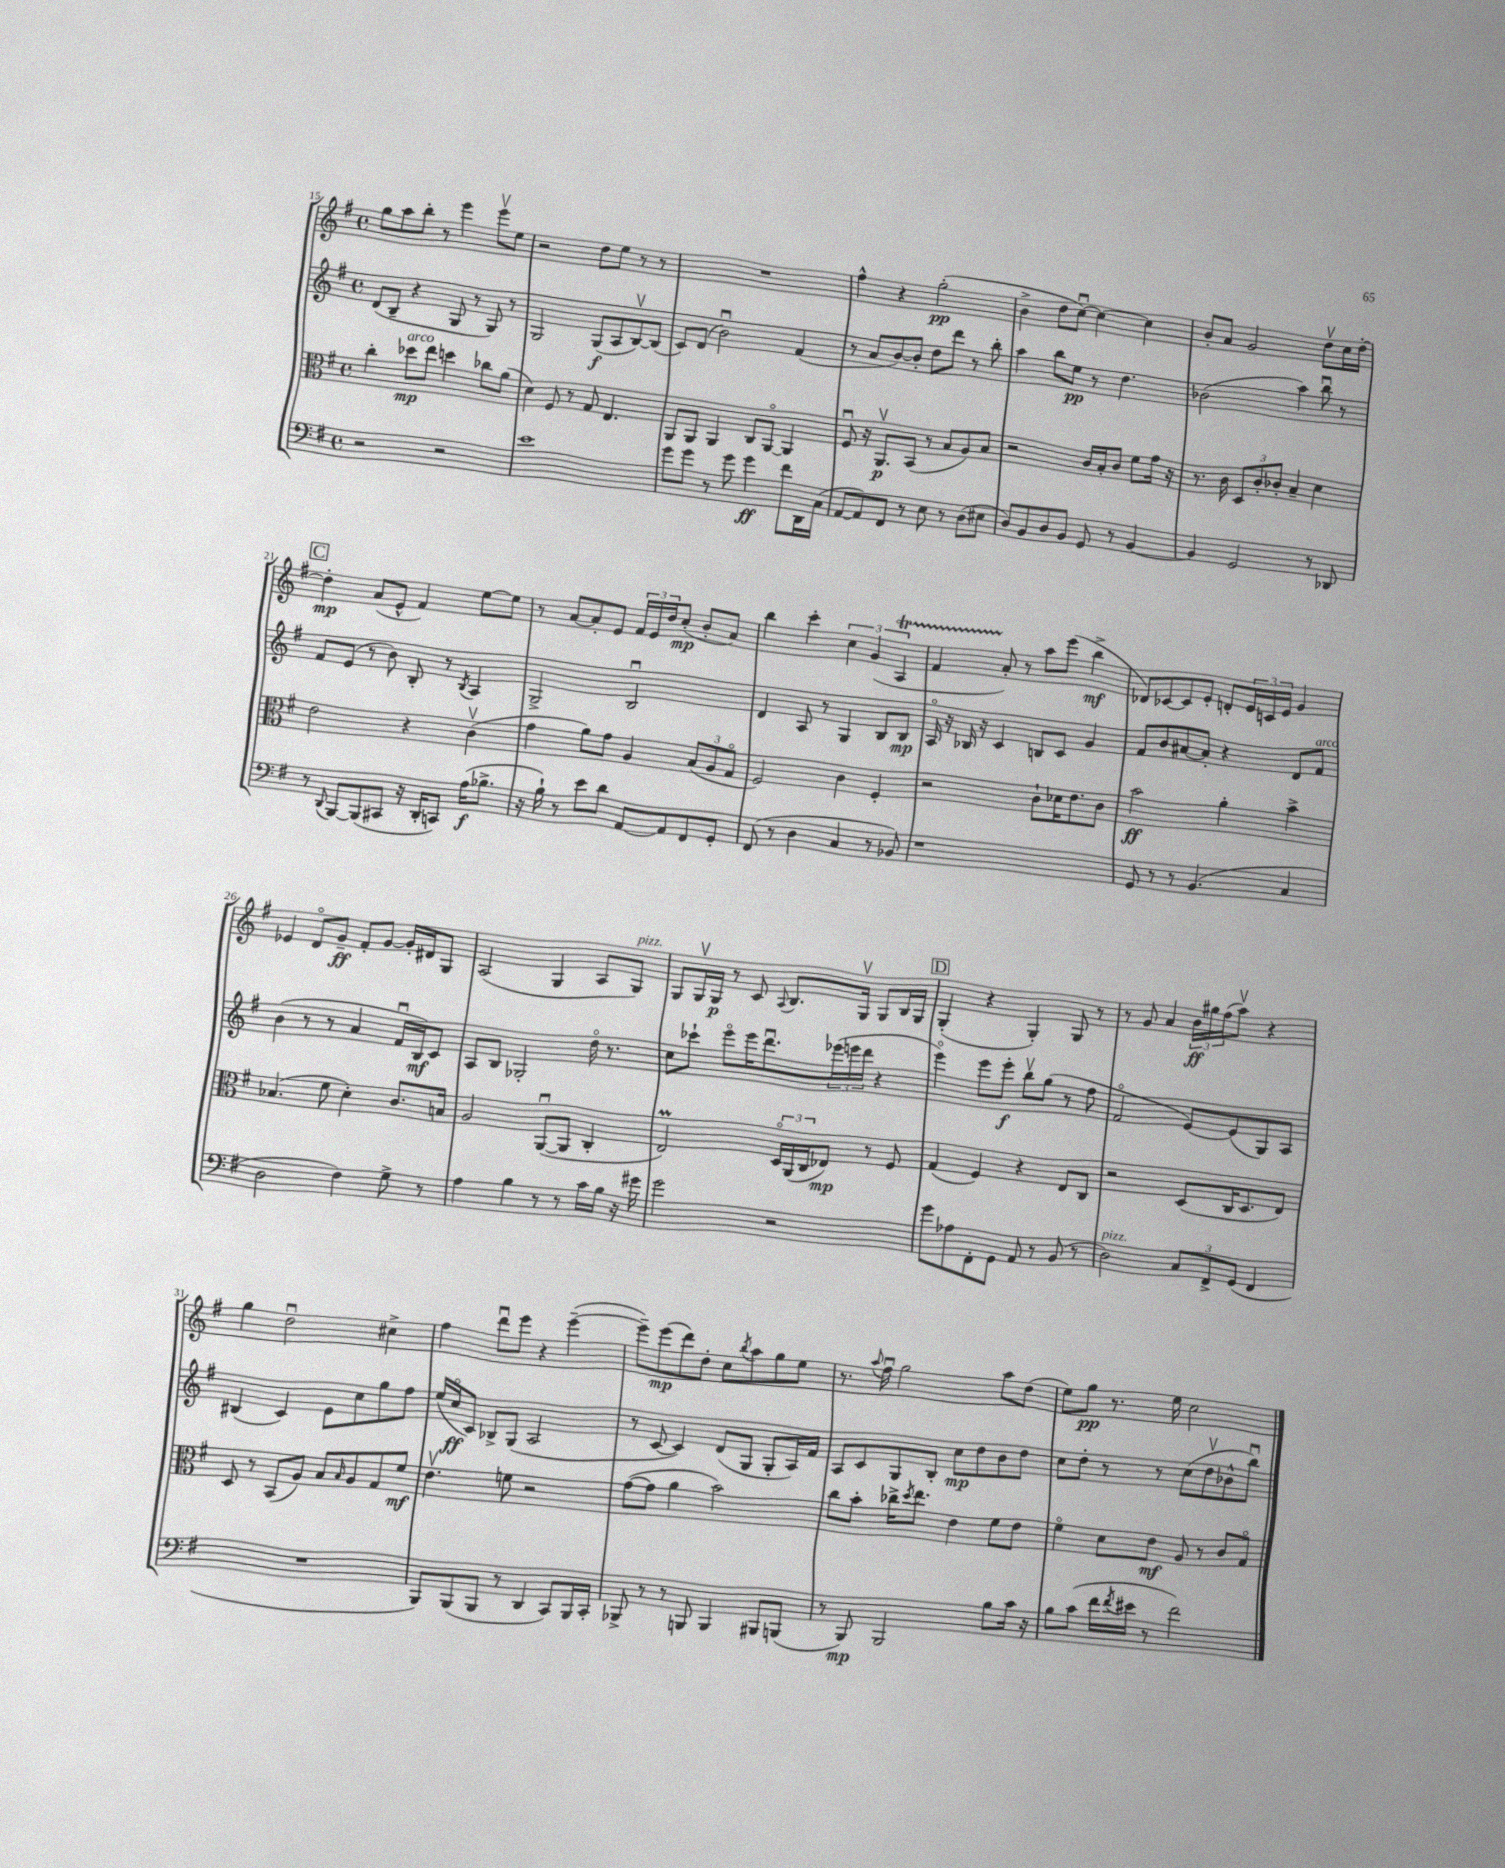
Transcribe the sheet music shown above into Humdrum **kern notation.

**kern	**kern	**kern	**kern
*staff4	*staff3	*staff2	*staff1
*clefF4	*clefC3	*clefG2	*clefG2
*k[f#]	*k[f#]	*k[f#]	*k[f#]
*M4/4	*M4/4	*M4/4	*M4/4
*met(c)	*met(c)	*met(c)	*met(c)
2r	4cc'	(8d	8gg
.	.	8B~	8aa
.	8dd-	4r	8bb'
.	8ee	.	8r
2r	4dd	8G	4eee
.	.	8r	.
.	8cc-	8G)	8eeev
.	(8a	8r	8ee
=	=	=	=
1e	4d)	2G	2r
.	8F#	.	.
.	8r	.	.
.	8G	(8G	8dd
.	4.E	8A	8ee
.	.	[8Bv)	8r
.	.	(8B]	8r
=	=	=	=
8g	8AA	8c)	1r
8g	8AA	(8d	.
8r	4AA	2bu)	.
8g	.	.	.
4g	8C	.	.
.	[8AAo	.	.
8f#	4AA]	(4f#	.
16DD	.	.	.
(16C	.	.	.
=	=	=	=
[8AA	8F#u	8r	4ff#^^
8AA])	16r	8a	.
.	8.AAv	.	.
8FF#	.	[8b)	4r
8r	(8BB	8b']	.
8E	8r	8dd	(2gg'
8r	8B	8ddd	.
(8D	8A)	8r	.
8E#	8B	8bb'	.
=	=	=	=
8D)	2r	4aa	4b^
8BB	.	.	.
8D	.	8bb	8dd
8BB	.	8ee	[8ccu)
8GG	16c	8r	4cc_
.	16B'	.	.
8r	8c	4.dd	.
[4BB	8f#	.	4cc]
.	16g	.	.
.	16r	.	.
=	=	=	=
4BB]	8.r	(2b-	8b'
.	.	.	8a
.	16c	.	.
2GG	12D	.	2g
.	12c'	.	.
.	12c-'	.	.
.	4B~	4aa)	.
8r	4d	8bbu	8ddv
8DD-	.	8r	16cc
.	.	.	[16dd'
=	=	=	=
8r	2e	8f#	4dd']
8qqDD	.	.	.
[8BBB	.	(8e	.
(8BBB]	.	8r	(8a
8CC#	.	8b)	8e^^
16r	4r	8B'	4f#)
16DD'	.	.	.
8CC)	.	8r	.
.	.	8qB	.
(16A	(4cv	4A	[8ee
8.B-^	.	.	.
.	.	.	8ee]
=	=	=	=
16r	4g	2G^	8r
16B`)	.	.	.
8r	.	.	[8a
8e	8a)	.	8a']
8d	8g	.	8e
[8AA	4A	2Bu	24f#
.	.	.	24e
.	.	.	24dd
8AA]	.	.	(8cc'
8FF#	(12B	.	8b'
.	12A	.	.
8GG'	.	.	8a)
.	12Go	.	.
=	=	=	=
(8FF#	2F#)	4d	4bb
8r	.	.	.
4D	.	8A	4ccc'
.	.	8r	.
4C	4c	4G	6cc
.	.	.	(6g
8r	4F#'	8B	.
.	.	.	6A
8BB-)	.	8B	.
=	=	=	=
1r	2r	16Ao	4f#
.	.	16r	.
.	.	16B-	.
.	.	16r	.
.	.	4c	8a')
.	.	.	8r
.	8c`	8B	8aa
.	16d-	8c	(8eee
.	8.e	.	.
.	.	4g	4bb^
.	8c	.	.
=	=	=	=
8GG	2b	8f#	8d-)
8r	.	8b	[8c-
8r	.	[8a#	8c-]
(4.BB	.	8a#']	8e'
.	4a'	4r	8d'
.	.	.	24e
.	.	.	24c
.	.	.	24e
4C	4b^	8d	4g
.	.	8f#	.
=	=	=	=
2D	(4.B-	(4b	4e-
.	.	8r	8do
.	8f#	8r	8g~
4F#)	4d')	4a	8f#'
.	.	.	[8g
8G^	8.c	16f#u	16g']
.	.	16B)	16d#
8r	.	8c	8G
.	16B	.	.
=	=	=	=
4A	2A	8A	(2A
.	.	8B	.
4B	.	2G-'	.
8r	([8AAu	.	4G
8r	8AA]	.	.
16c	4C'	16ddo	8A
16B	.	8.r	.
16r	.	.	8G)
16g#	.	.	.
=	=	=	=
2g	2E)	8cc	8G
.	.	8ccc-`	16Gv
.	.	.	16G
.	.	8eeeo	8r
.	.	16eee	8c
.	.	8.dddu	.
.	.	.	8qqA
2r	24Do	.	8.B
.	(24AA	.	.
.	24C	.	.
.	8E-)	(24eee-	.
.	.	24eee	.
.	.	.	16Gv
.	.	24ddd	.
.	8r	4r	8G
.	8F#	.	16B
.	.	.	16G
=	=	=	=
8g	(4G	4eeeo)	(4G'
8A-	.	.	.
8FF#'	4F#)	8eee	4r
8GG	.	8eee'	.
8AA	4r	8bbv	4G')
8r	.	(8gg	.
(8BB	8E	8r	8G
8r	8C	8ff#	8r
=	=	=	=
2D)	2r	2f#o	8r
.	.	.	8g
.	.	.	4a
12C	(8D	[8e)	24b
.	.	.	24gg#
12FF#^	.	.	(24ff#
.	16C	(8e]	8aav)
(12GG	.	.	.
.	8.D	.	.
4FF#	.	8G)	4r
.	8E)	8A	.
=	=	=	=
1r	8D	(4B#	4gg
.	8r	.	.
.	(8BB	4c)	2ddu
.	8A)	.	.
.	8B	8e	.
.	16qqB	.	.
.	8A	8cc	.
.	8G	8gg	4cc#^
.	8f#	8ff#	.
=	=	=	=
8BBB)	4.ev	(16ee	4ff#
.	.	16cco	.
(8BBB	.	8c)	.
8BBB	.	8B-^	8dddu
8r	8f	(8G	8eee
4DD	2r	2A	4r
8CC)	.	.	([4eee~
16BBB	.	.	.
16CC'	.	.	.
=	=	=	=
8BBB-^	([8g	8r	8eee~])
8r	8g]	[8c	(8eee
8r	4a	4c])	8ddd)
8BBB	.	.	8dd'
4BBB	2b)	(8d	8cc
.	.	.	8qbb
.	.	8G	8aa
8BBB#	.	8G'	8gg
(8BBB	.	16A)	8ee
.	.	16f#	.
=	=	=	=
8r	8cc	8A	8.r
8BBB)	8b'	8c	.
.	.	.	8qqaa
.	.	.	16ff#u
2BBB	16cc-^	8G	2gg
.	8qdd	.	.
.	8.ee	.	.
.	.	8B'	.
.	4e	8cc	.
.	.	8dd	.
8B	8f#	8b	8aa
16c	8e	8dd	(8dd
16r	.	.	.
=	=	=	=
8B	4f#o	8cc	8ee)
(8c	.	8dd'	8gg
16f#	8d	8r	8.r
8qf#	.	.	.
16e#	.	.	.
8r	8e	8r	.
.	.	.	16ee
2f#)	8A	(8cc	2cc
.	8r	8ddv	.
.	8c	8b-^^	.
.	8Go	8bbu)	.
==	==	==	==
*-	*-	*-	*-
